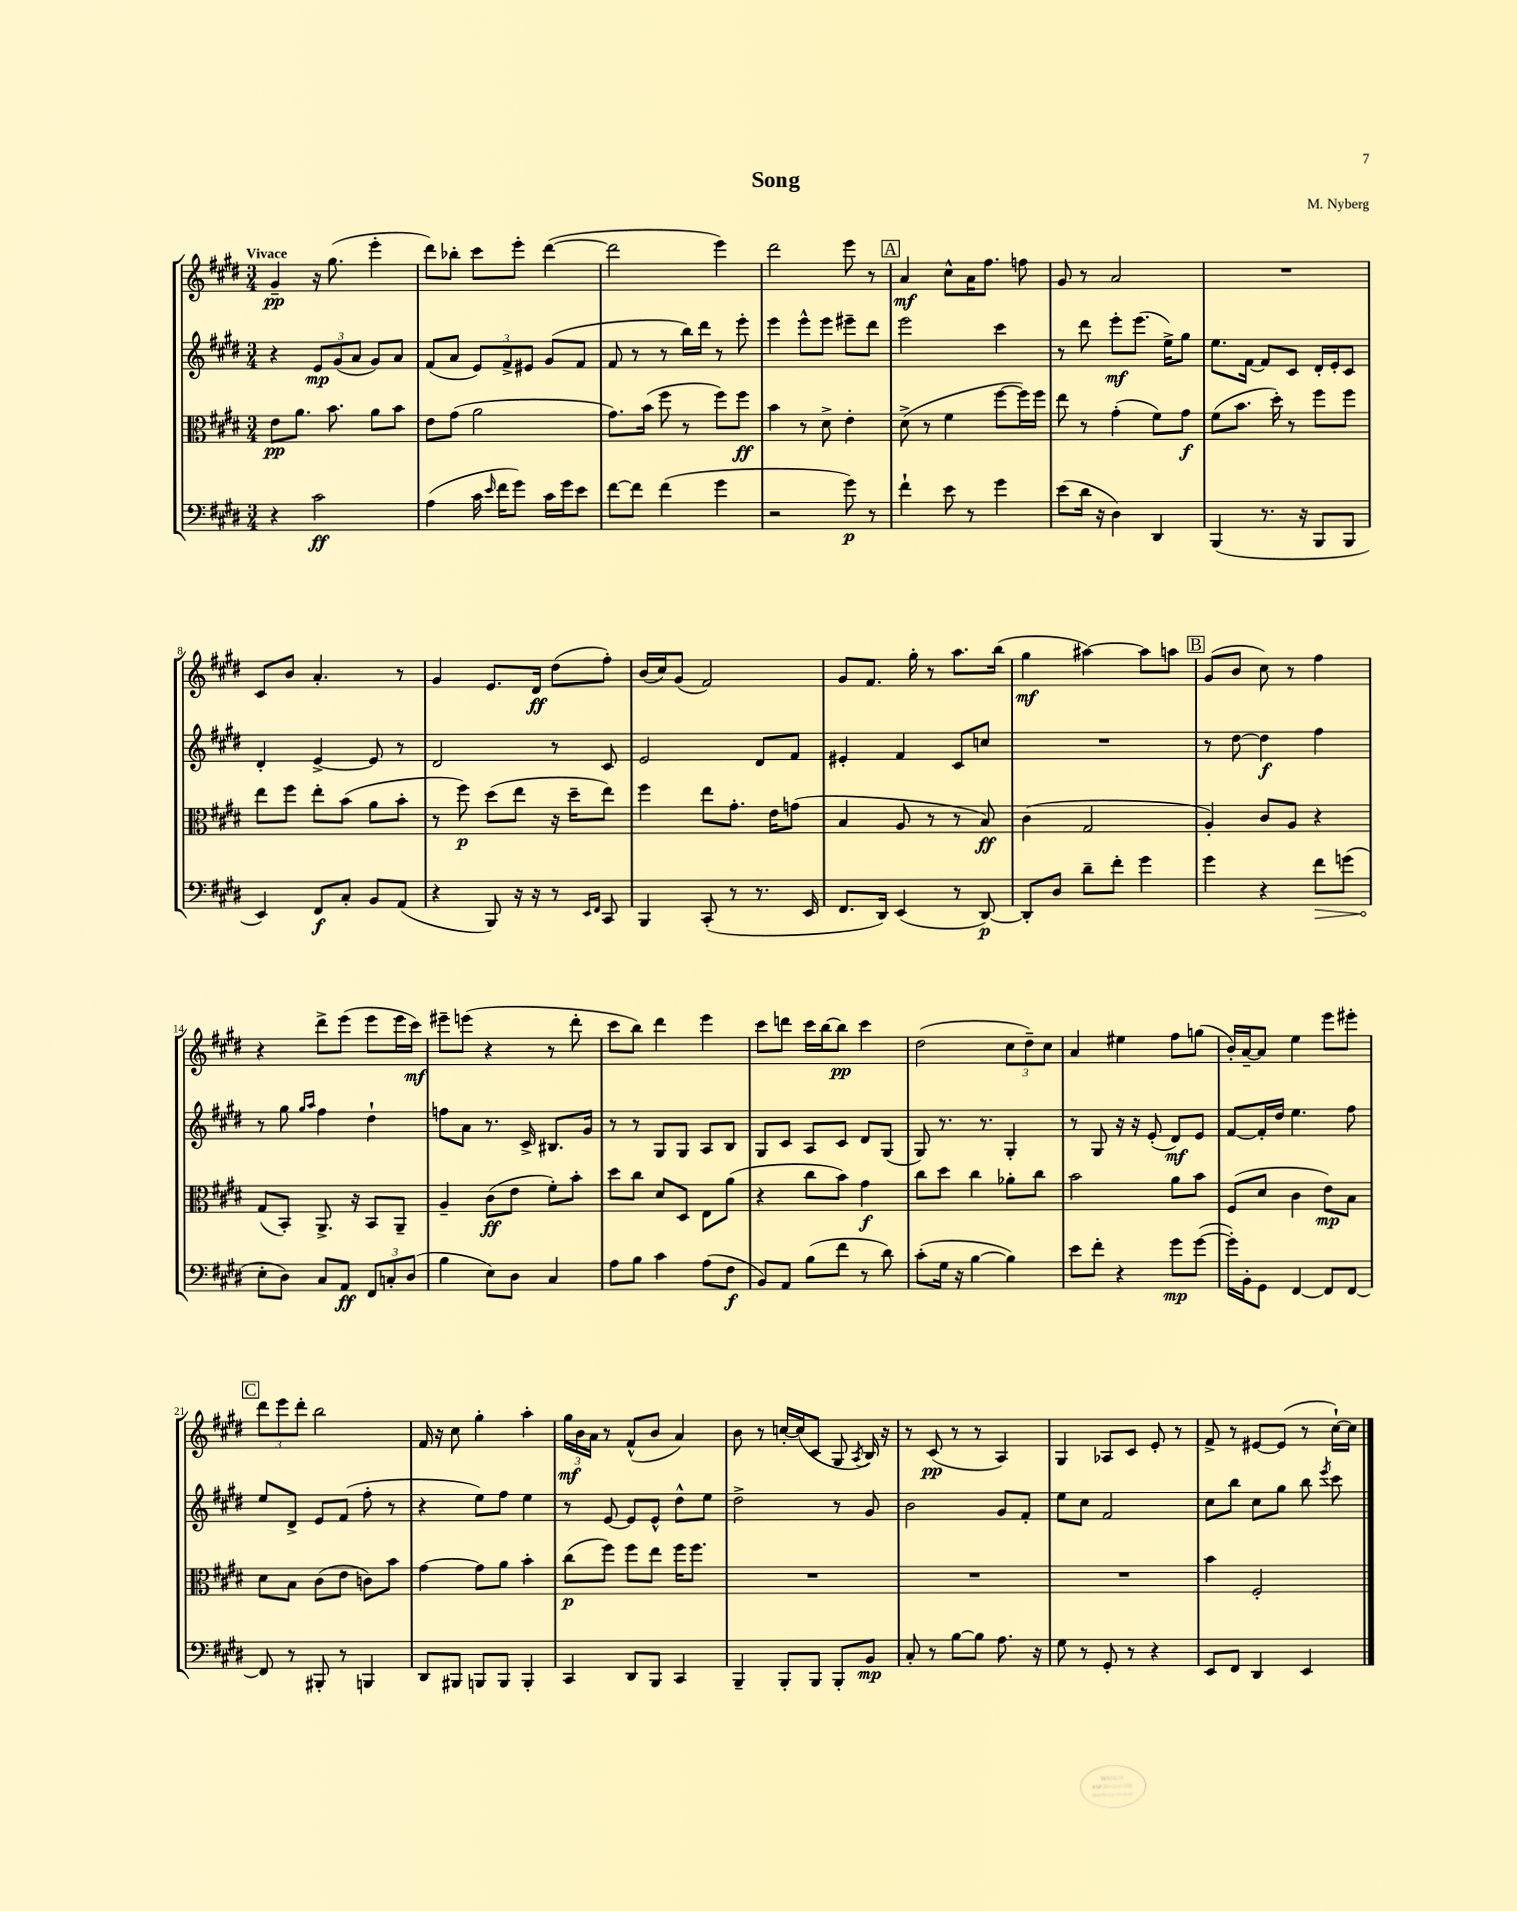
\header { title = "Song" composer = "M. Nyberg" }
<<
\new StaffGroup <<
\new Staff = "s0" {
    \clef treble \key e \major \numericTimeSignature \time 3/4 \tempo "Vivace"
    \autoBeamOff gis'4--\pp r16 gis''8.( e'''4-. |
    dis'''8[) bes''8]-. cis'''8[ e'''8]-. dis'''4~( |
    dis'''2 e'''4) |
    dis'''2 e'''8 r8 |
    \mark \markup { \box "A" } a'4\mf cis''8[-^ a'16 fis''8.] f''8 |
    gis'8 r8 a'2 |
    R2. |
    cis'8[ b'8] a'4.-. r8 |
    gis'4 e'8.[ dis'16]\ff dis''8[( fis''8]-.) |
    b'16[( cis''16) gis'8]( fis'2) |
    gis'8[ fis'8.] gis''16-. r8 a''8.[ b''16]( |
    gis''4\mf ais''4~) ais''8[ a''8] |
    \mark \markup { \box "B" } gis'8[( b'8] cis''8) r8 fis''4 |
    r4 dis'''8[-> e'''8]( e'''8[ e'''16 cis'''16]\mf) |
    eis'''8[-- e'''8]( r4 r8 dis'''8-. |
    cis'''8[ b''8]) dis'''4 e'''4 |
    cis'''8[ d'''8] cis'''16[ b''16~ b''8]\pp cis'''4 |
    dis''2( \tuplet 3/2 { cis''8[ dis''8--) cis''8] } |
    a'4 eis''4 fis''8[ g''8]( |
    b'16[-.) a'16~-- a'8] e''4 e'''8[ eis'''8]-. |
    \mark \markup { \box "C" } \tuplet 3/2 { dis'''8[ e'''8 dis'''8]-. } b''2 |
    fis'16 r16 cis''8 gis''4-. a''4-. |
    \tuplet 3/2 { gis''16[\mf b'16 a'16] } r8 fis'8[-^( b'8] a'4) |
    b'8 r8 c''16[~-. c''16( cis'8] gis8 \acciaccatura { a8 } b16) r16 |
    r8 cis'8\pp( r8 r8 a4) |
    gis4 aes8[ cis'8] e'8-. r8 |
    fis'8-> r8 eis'8[~ eis'8]( r8 cis''16[~-!) cis''16] \bar "|." |
}
\new Staff = "s1" {
    \clef treble \key e \major \numericTimeSignature \time 3/4
    \autoBeamOff r4 \tuplet 3/2 { e'8[\mp gis'8( a'8] } gis'8[) a'8] |
    fis'8[( a'8] \tuplet 3/2 { e'8[) fis'8-> eis'8] } gis'8[( fis'8] |
    fis'8 r8 r8 b''16[) dis'''16] r8 e'''8-. |
    e'''4 e'''8[-^ e'''8] eis'''8[-- dis'''8] |
    \mark \markup { \box "A" } e'''2 cis'''4 |
    r8 dis'''8 e'''8[-.\mf e'''8.]( e''16[->) gis''8] |
    e''8.[ fis'16]~ fis'8[ cis'8] dis'16[-. e'16-. cis'8] |
    dis'4-. e'4~-> e'8 r8 |
    dis'2 r8 cis'8 |
    e'2 dis'8[ fis'8] |
    eis'4-. fis'4 cis'8[ c''8] |
    R2. |
    \mark \markup { \box "B" } r8 dis''8~ dis''4\f fis''4 |
    r8 gis''8 \grace { gis''16[ a''16] } fis''4 dis''4-! |
    f''8[ a'8] r8. cis'16-> bis8.[ gis'16] |
    r8 r8 gis8[ gis8] a8[ b8] |
    gis8[ cis'8] a8[ cis'8] dis'8[ gis8]( |
    gis8) r8. r8. gis4-. |
    r8 gis8 r16 r16 e'8-.( dis'8[\mf) e'8] |
    fis'8[~ fis'16-. dis''16] e''4. fis''8 |
    \mark \markup { \box "C" } e''8[ dis'8]-> e'8[ fis'8]( fis''8-. r8 |
    r4 e''8[) fis''8] e''4 |
    r8 e'8~ e'8[ e'8]-^ dis''8[-^ e''8] |
    dis''2-> r8 gis'8 |
    b'2 gis'8[ fis'8]-. |
    e''8[ cis''8] fis'2 |
    cis''8[ b''8] cis''8[ gis''8] b''8 \acciaccatura { e'''8 } cis'''8 \bar "|." |
}
\new Staff = "s2" {
    \clef alto \key e \major \numericTimeSignature \time 3/4
    \autoBeamOff e'8[\pp a'8.] b'8. a'8[ b'8] |
    e'8[ gis'8]( a'2 |
    gis'8.[) b'16]( fis''8 r8 fis''8[) fis''8]\ff |
    b'4 r8 dis'8-> e'4-. |
    \mark \markup { \box "A" } dis'8->( r8 fis'4 fis''8[~ fis''16) fis''16] |
    e''8 r8 gis'4-.( fis'8[) gis'8]\f |
    fis'8[( b'8.] dis''16-.) r8 fis''8[ fis''8] |
    e''8[ fis''8] e''8[-. b'8]( a'8[ b'8]-. |
    r8 fis''8\p) dis''8[( e''8] r16 dis''16[-- e''8]) |
    fis''4 e''8[ gis'8.]-. e'16[ g'8]( |
    b4 a8 r8 r8 b8\ff) |
    cis'4( gis2 |
    \mark \markup { \box "B" } a4-.) cis'8[ a8] r4 |
    gis8[( b,8]-.) a,8.-> r16 b,8[ a,8]-- |
    a4-- cis'8[\ff( e'8] fis'8[-.) b'8]-. |
    dis''8[ cis''8] dis'8[ dis8] e8[ a'8]( |
    r4 cis''8[ b'8]) gis'4\f |
    cis''8[ dis''8] cis''4 aes'8[-. cis''8] |
    b'2 a'8[ b'8] |
    fis8[( dis'8] cis'4 e'8[\mp) b8] |
    \mark \markup { \box "C" } dis'8[ b8] cis'8[( e'8] c'8[) b'8] |
    gis'4~ gis'8[ a'8] b'4-. |
    cis''8[\p( fis''8]) fis''8[ e''8] fis''16[ fis''8.] |
    R2. |
    R2. |
    R2. |
    b'4 fis2-. \bar "|." |
}
\new Staff = "s3" {
    \clef bass \key e \major \numericTimeSignature \time 3/4
    \autoBeamOff r4 cis'2\ff |
    a4( cis'16 \grace { e'16 } fis'16[ gis'8]) cis'16[ gis'16 e'8] |
    fis'8[~ fis'8] fis'4( gis'4 |
    r2 gis'8\p) r8 |
    \mark \markup { \box "A" } fis'4-! e'8 r8 gis'4 |
    e'8[( dis'16] r16 dis4) dis,4 |
    b,,4( r8. r16 b,,8[ b,,8] |
    e,4) fis,8[\f cis8]-. b,8[ a,8]( |
    r4 b,,8) r16 r16 r8 \grace { e,16[ fis,16] } cis,8 |
    b,,4 cis,8-.( r8 r8. e,16 |
    fis,8.[ dis,16]) e,4( r8 dis,8~\p) |
    dis,8[-. dis8] dis'8[-- fis'8]-. gis'4 |
    \mark \markup { \box "B" } gis'4 r4 \once \override Hairpin.circled-tip = ##t fis'8[\> g'8]( |
    e8[-.\! dis8]) cis8[ a,8]\ff \tuplet 3/2 { fis,8[ c8-. dis8]( } |
    b4 e8[) dis8] cis4 |
    a8[ b8] cis'4 a8[( fis8]\f |
    b,8[) a,8] b8[( fis'8] r8 dis'8) |
    cis'8[-.( gis16] r16 b4~ b4) |
    e'8[ fis'8]-. r4 gis'8[\mp gis'8]~( |
    gis'16[-.) b,16-. gis,8] fis,4~ fis,8[ fis,8]~ |
    \mark \markup { \box "C" } fis,8 r8 bis,,8-. r8 b,,4 |
    dis,8[ bis,,8] b,,8[ b,,8] b,,4-. |
    cis,4 dis,8[ b,,8] cis,4 |
    b,,4-- b,,8[-. b,,8] b,,8[-. b,8]\mp |
    cis8-. r8 b8[~ b8] a8. r16 |
    gis8 r8 gis,8-. r8 r4 |
    e,8[ fis,8] dis,4 e,4 \bar "|." |
}
>>
>>
